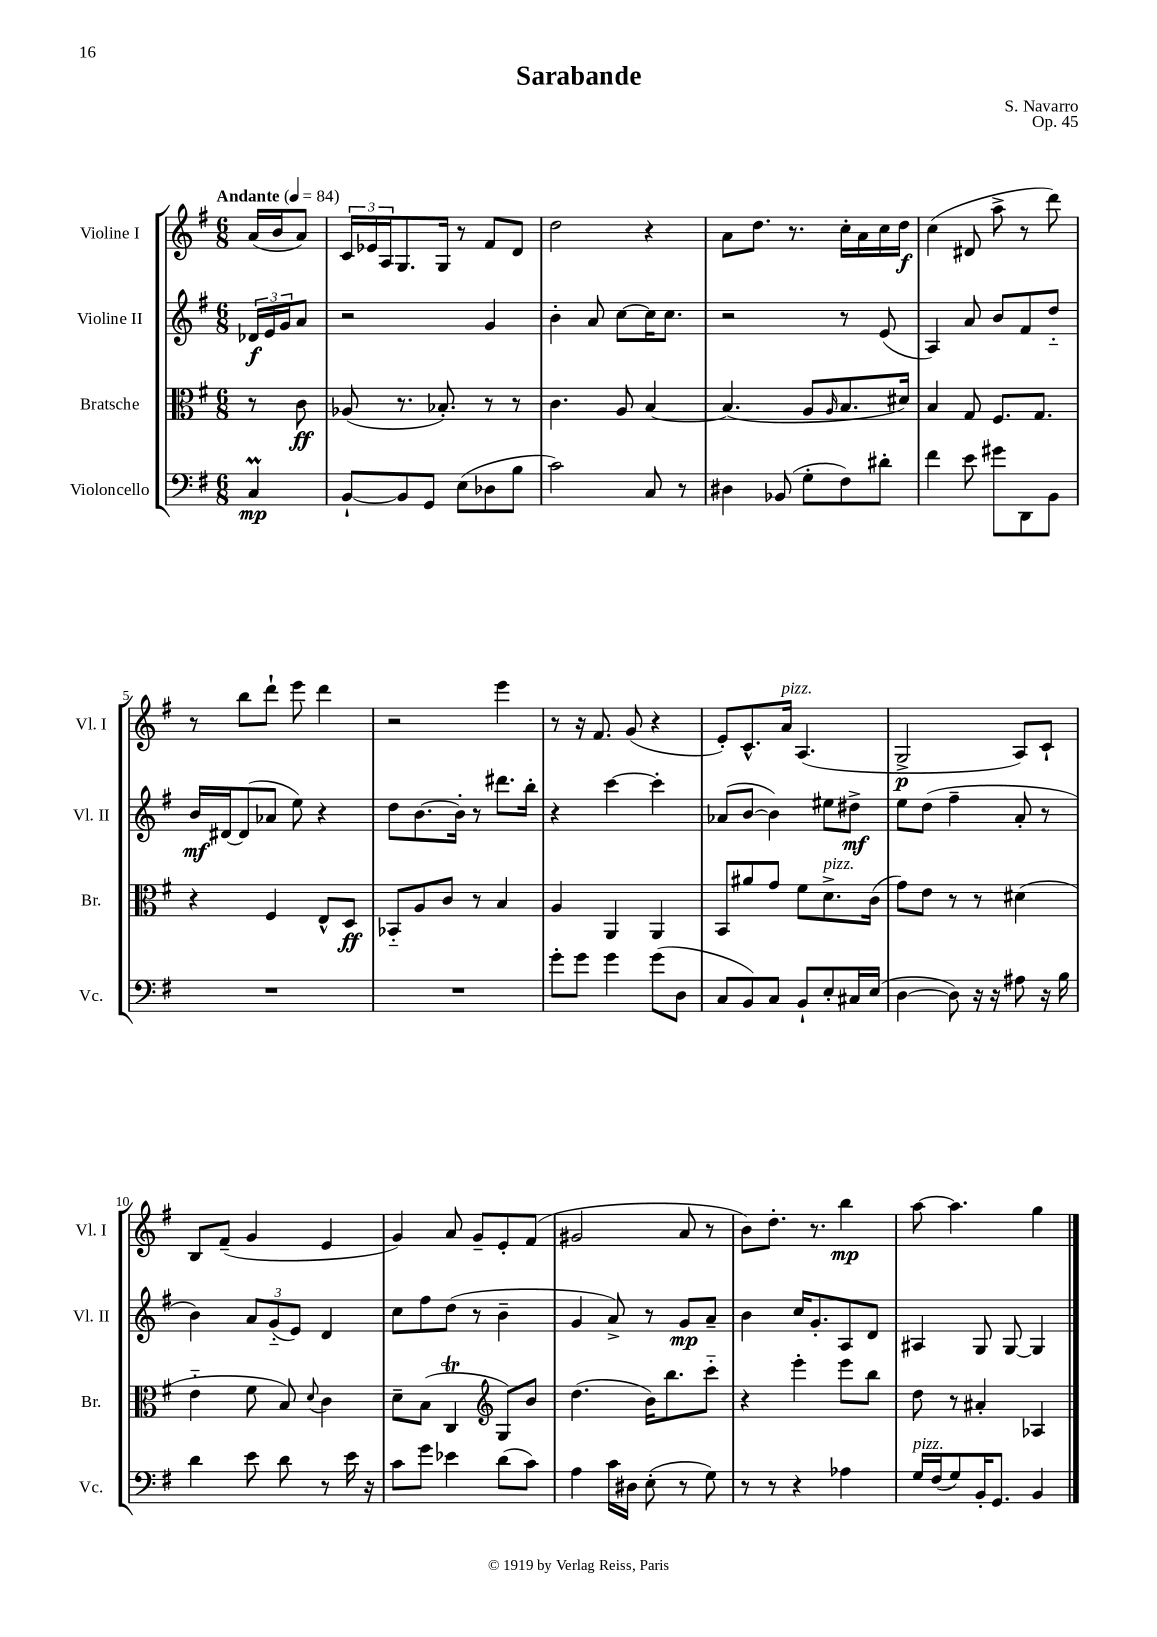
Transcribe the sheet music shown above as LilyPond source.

\header { title = "Sarabande" composer = "S. Navarro" opus = "Op. 45" }
<<
\new StaffGroup <<
\new Staff = "s0" \with { instrumentName = "Violine I" shortInstrumentName = "Vl. I" } {
    \clef treble \key g \major \numericTimeSignature \time 6/8 \partial 4 \tempo "Andante" 4 = 84
    a'16( b'16 a'8) |
    \tuplet 3/2 { c'16 ees'16 a16 } g8. g16 r8 fis'8 d'8 |
    d''2 r4 |
    a'8 d''8. r8. c''16-. a'16 c''16 d''16\f |
    c''4( dis'8 a''8-> r8 d'''8) |
    r8 b''8 d'''8-! e'''8 d'''4 |
    r2 e'''4 |
    r8 r16 fis'8. g'8( r4 |
    e'8-.) c'8.-^ a'16^\markup { \italic "pizz." } a4.( |
    g2->\p a8) c'8-! |
    b8 fis'8--( g'4 e'4 |
    g'4) a'8 g'8-- e'8-. fis'8( |
    gis'2 a'8 r8 |
    b'8) d''8.-. r8. b''4\mp |
    a''8~ a''4. g''4 \bar "|." |
}
\new Staff = "s1" \with { instrumentName = "Violine II" shortInstrumentName = "Vl. II" } {
    \clef treble \key g \major \numericTimeSignature \time 6/8 \partial 4
    \tuplet 3/2 { des'16\f e'16 g'16 } a'8 |
    r2 g'4 |
    b'4-. a'8 c''8~ c''16 c''8. |
    r2 r8 e'8( |
    a4) a'8 b'8 fis'8 d''8-_ |
    b'16\mf dis'16~ dis'8( aes'8 e''8) r4 |
    d''8 b'8.~ b'16-. r8 dis'''8. b''16-. |
    r4 c'''4~ c'''4-. |
    aes'8( b'8~ b'4) eis''8 dis''8->\mf |
    e''8 d''8( fis''4-- a'8-. r8 |
    b'4) \tuplet 3/2 { a'8 g'8-_( e'8) } d'4 |
    c''8 fis''8 d''8( r8 b'4-- |
    g'4 a'8->) r8 g'8\mp a'8-- |
    b'4 c''16 g'8.-. a8 d'8 |
    ais4 g8 g8~ g4 \bar "|." |
}
\new Staff = "s2" \with { instrumentName = "Bratsche" shortInstrumentName = "Br." } {
    \clef alto \key g \major \numericTimeSignature \time 6/8 \partial 4
    r8 c'8\ff |
    aes8( r8. bes8.-.) r8 r8 |
    c'4. a8 b4~ |
    b4.( a8 \grace { a16 } b8. dis'16) |
    b4 g8 fis8. g8. |
    r4 fis4 e8-^ d8\ff |
    bes,8-_ a8 c'8 r8 b4 |
    a4 a,4 a,4 |
    b,8 ais'8 g'8 fis'8 d'8.->^\markup { \italic "pizz." } c'16( |
    g'8) e'8 r8 r8 dis'4( |
    e'4-_ fis'8 b8) \appoggiatura { d'8 } c'4 |
    d'8-- b8( c4\trill \clef treble g8) b'8 |
    d''4.( b'16) b''8. c'''8-_ |
    r4 e'''4-. e'''8 b''8 |
    d''8 r8 ais'4-. aes4 \bar "|." |
}
\new Staff = "s3" \with { instrumentName = "Violoncello" shortInstrumentName = "Vc." } {
    \clef bass \key g \major \numericTimeSignature \time 6/8 \partial 4
    c4\prall\mp |
    b,8~-! b,8 g,8 e8( des8 b8 |
    c'2) c8 r8 |
    dis4 bes,8( g8-. fis8) dis'8-. |
    fis'4 e'8 gis'8 d,8 b,8 |
    R2. |
    R2. |
    g'8-. g'8 g'4 g'8( d8 |
    c8 b,8) c8 b,8-! e8-. cis16 e16( |
    d4~ d8) r16 r16 ais8 r16 b16 |
    d'4 e'8 d'8 r8 e'16 r16 |
    c'8 g'8 ees'4 d'8( c'8) |
    a4 c'16 dis16 e8-.( r8 g8) |
    r8 r8 r4 aes4 |
    g16^\markup { \italic "pizz." } fis16( g8) b,16-. g,8. b,4 \bar "|." |
}
>>
>>
